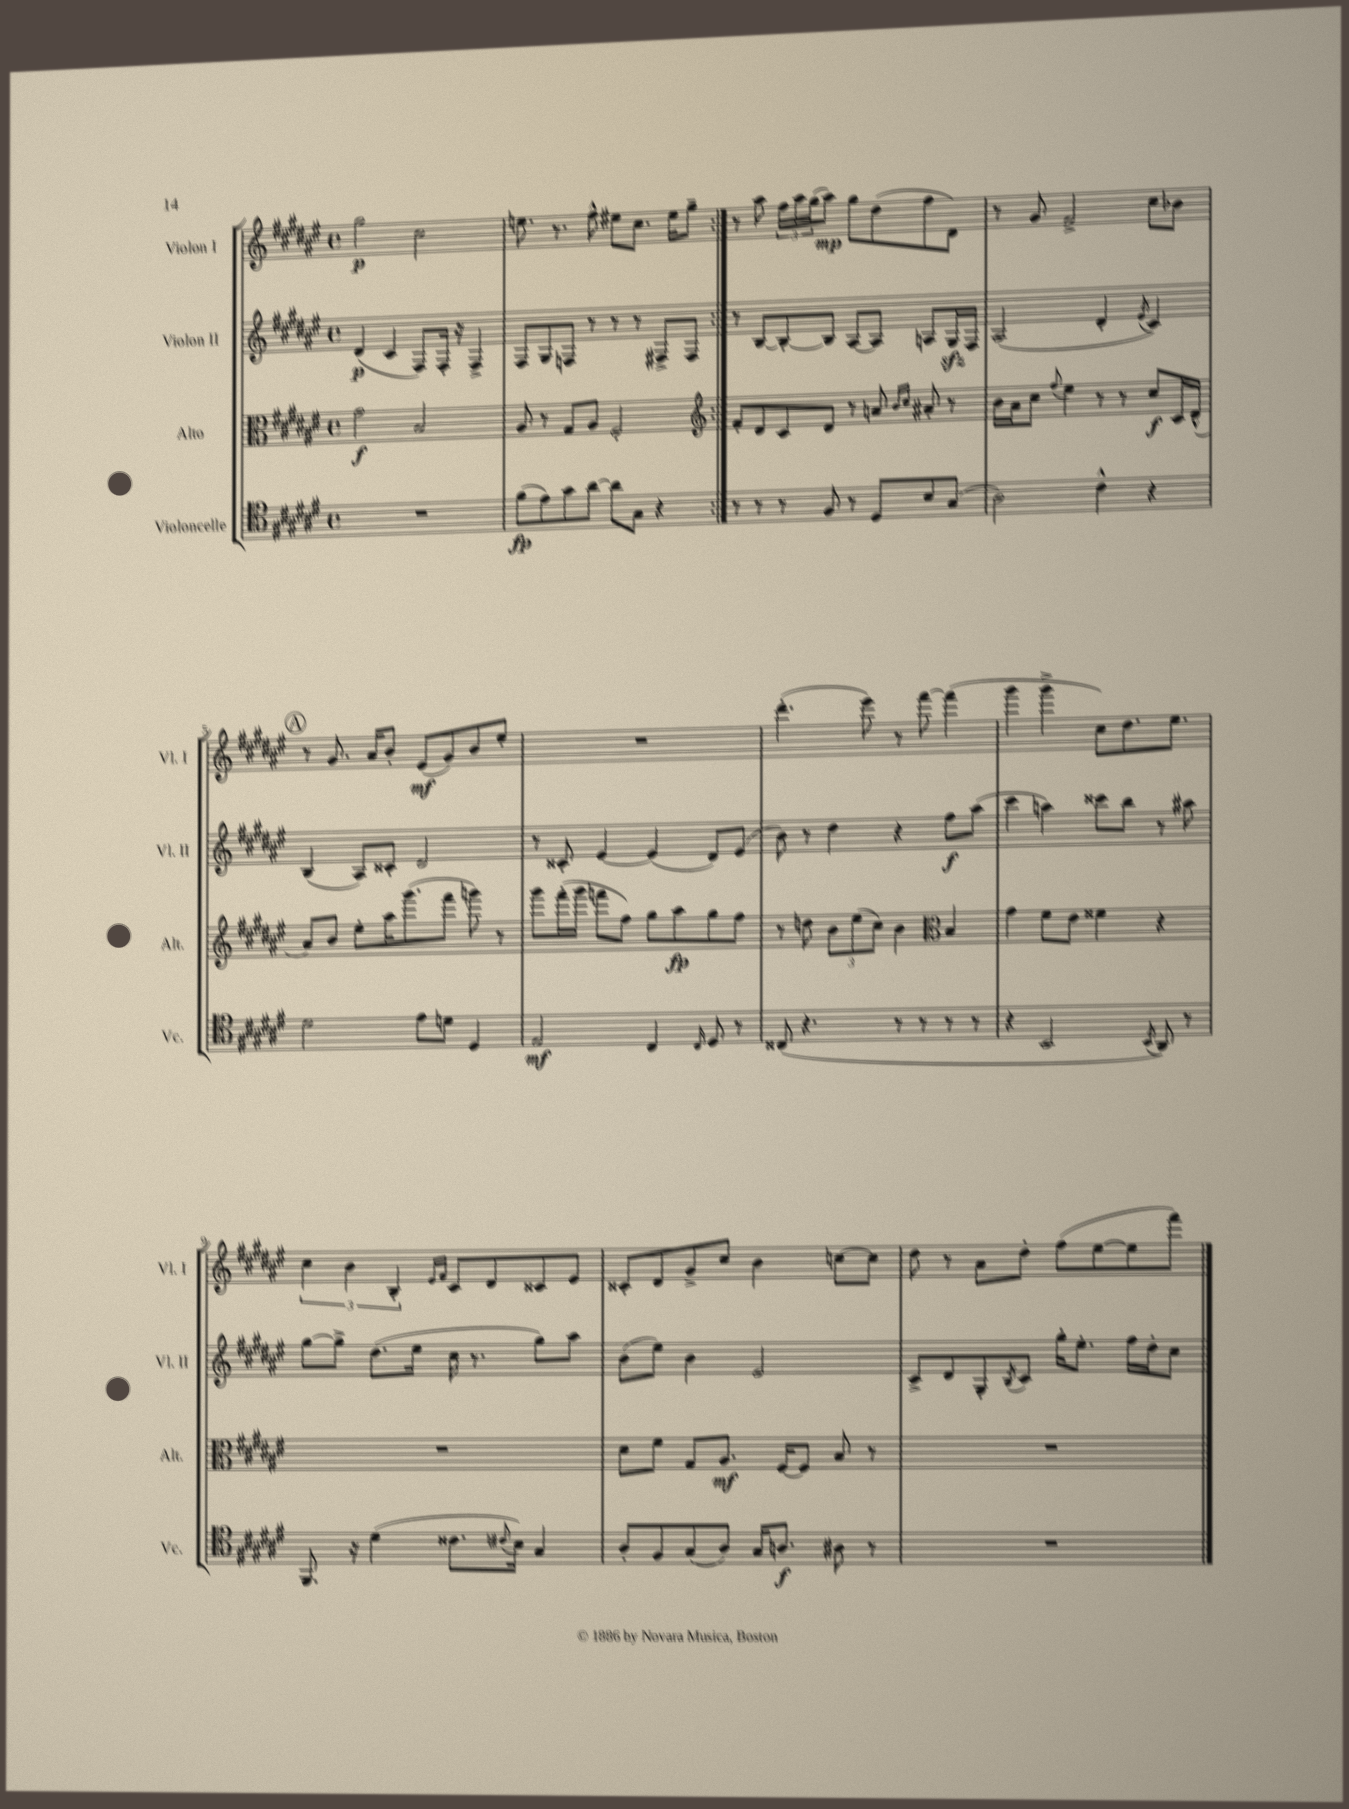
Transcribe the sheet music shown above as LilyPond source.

<<
\new StaffGroup <<
\new Staff = "s0" \with { instrumentName = "Violon I" shortInstrumentName = "Vl. I" } {
    \clef treble \key fis \major \defaultTimeSignature \time 4/4
    \repeat volta 2 { gis''2\p cis''2 |
    e''8. r8. fis''8-^ eis''8 cis''8. eis''16 gis''8-- | }
    r8 ais''8 \tuplet 3/2 { fis''16 ais''16 gis''16( } ais''8\mp) gis''8 dis''8( fis''8 dis'8) |
    r8 gis'8 fis'2-> cis''8 bes'8 |
    \mark \markup { \circle "A" } r8 gis'8. ais'16 b'8-. eis'8\mf( gis'8) b'8 eis''8-. |
    R1 |
    dis'''4.-.( eis'''8) r8 fis'''8~ fis'''4( |
    gis'''4 gis'''4-> cis''8) dis''8. eis''8. |
    \tuplet 3/2 { cis''4 b'4 b4-. } \grace { eis'16 fis'16 } cis'8 dis'8 cisis'8 eis'8 |
    cisis'8-. dis'8 gis'8-> cis''8 b'4 c''8~ c''8 |
    dis''8 r8 ais'8 dis''8-. fis''8( eis''8~ eis''8 fis'''8) \bar "|." |
}
\new Staff = "s1" \with { instrumentName = "Violon II" shortInstrumentName = "Vl. II" } {
    \clef treble \key fis \major \defaultTimeSignature \time 4/4
    \repeat volta 2 { dis'4\p( cis'4 fis8) fis16-. r16 fis4-> |
    fis8 gis8 f8 r8 r8 r8 fis8-> fis8 | }
    r8 b8~ b8~-. b8 ais8~ ais8 a8 gis16\sfz fis16 |
    ais2( dis'4-. \acciaccatura { eis'8 } cis'4) |
    \mark \markup { \circle "A" } b4( ais8) cisis'8-. dis'2 |
    r8 cisis'8-. eis'4~ eis'4( dis'8) eis'8( |
    b'8) r8 dis''4 r4 fis''8\f ais''8( |
    cis'''4 a''4) cisis'''8 b''8 r8 ais''8 |
    gis''8~ gis''8-> dis''8.( eis''16 cis''16 r8. gis''8) ais''8 |
    b'8( eis''8) b'4 eis'2 |
    cis'8-> dis'8 gis8-. \acciaccatura { b8 } cis'8 gis''16-. eis''8.-. fis''16 dis''16-. cis''8 \bar "|." |
}
\new Staff = "s2" \with { instrumentName = "Alto" shortInstrumentName = "Alt." } {
    \clef alto \key fis \major \defaultTimeSignature \time 4/4
    \repeat volta 2 { gis'2\f b2 |
    ais8 r8 gis8 ais8 fis2-. | }
    \clef treble fis'8-. dis'8 cis'8 dis'8 r8 a'8 \grace { b'16 cis''16 } ais'8-. r8 |
    b'16 ais'16 cis''8 \appoggiatura { fis''8 } eis''4 r8 r8 cis''8\f cis'16 dis'16-^( |
    \mark \markup { \circle "A" } ais'8) b'8 eis''8-. ais''16 gis'''8.( fis'''8 g'''8) r8 |
    gis'''8 fis'''16-.( gis'''16 f'''8 fis''8) gis''8 ais''8\fp gis''8 fis''8 |
    r8 d''8 \tuplet 3/2 { b'8 eis''8( cis''8) } b'4 \clef alto b4 |
    gis'4 fis'8 eis'8 fisis'4 r4 |
    R1 |
    dis'8 fis'8 gis8 ais8.\mf fis16~ fis8 b8 r8 |
    R1 \bar "|." |
}
\new Staff = "s3" \with { instrumentName = "Violoncelle" shortInstrumentName = "Vc." } {
    \clef tenor \key fis \major \defaultTimeSignature \time 4/4
    \repeat volta 2 { R1 |
    fis'8\fp( eis'8) gis'8 ais'8~ ais'8 gis8 r4 | }
    r8 r8 r8 fis8 r8 dis8 b8 gis8( |
    ais2) cis'4-^ r4 |
    \mark \markup { \circle "A" } dis'2 eis'8 d'8 dis4 |
    eis2\mf cis4 \grace { cis16 } dis8 r8 |
    cisis8( r4. r8 r8 r8 r8 |
    r4 b,2 \acciaccatura { b,8 } ais,8) r8 |
    fis,8. r16 dis'4( cisis'8. \appoggiatura { cis'8 } b16) gis4 |
    ais8-. fis8 gis8( ais8) gis16 a8.\f ais8 r8 |
    R1 \bar "|." |
}
>>
>>
